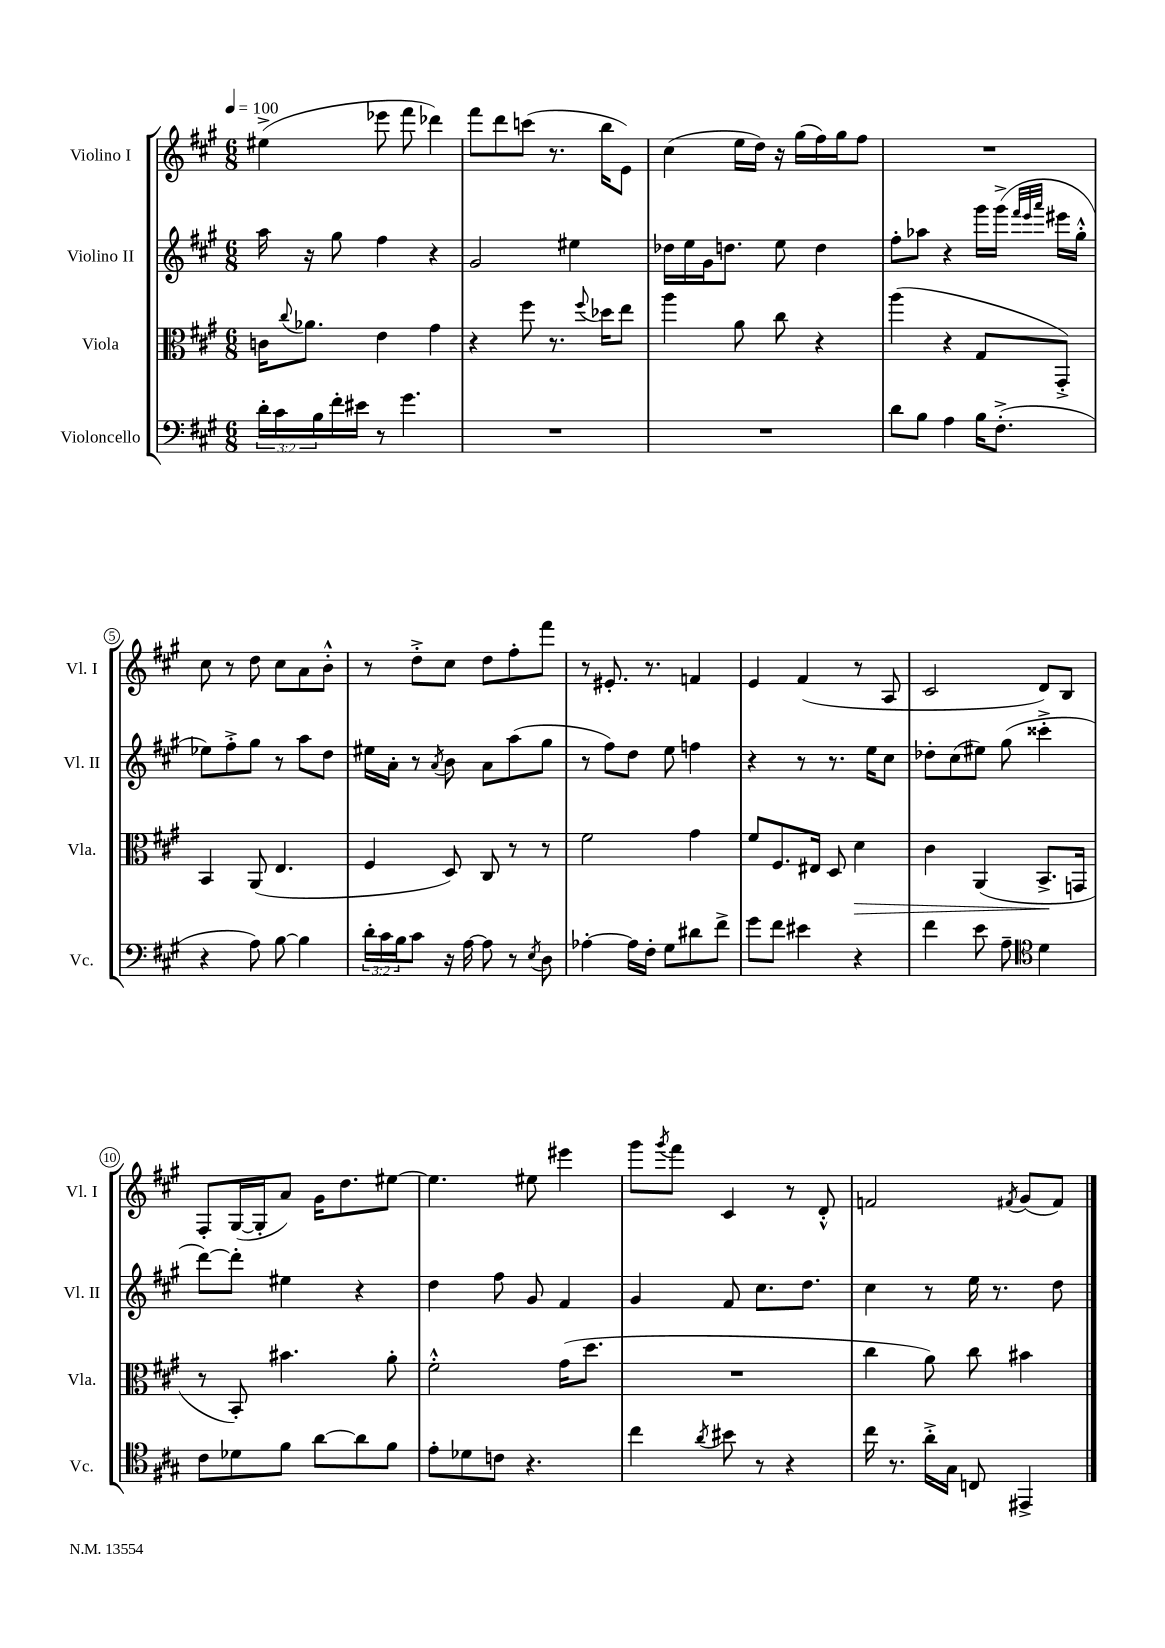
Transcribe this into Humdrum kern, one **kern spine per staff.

**kern	**kern	**kern	**kern
*staff4	*staff3	*staff2	*staff1
*clefF4	*clefC3	*clefG2	*clefG2
*k[f#c#g#]	*k[f#c#g#]	*k[f#c#g#]	*k[f#c#g#]
*M6/8	*M6/8	*M6/8	*M6/8
*MM100	*MM100	*MM100	*MM100
24d'\LL	16c\LK	16aa\	(4ee#^\
24c#\	.	.	.
.	8qqcc#/	.	.
.	8.a-\J	16r	.
24B\	.	.	.
16f#'\	.	8gg#\	.
16e#\JJ	.	.	.
8r	4e\	4ff#\	8eee-\
4.g#\	.	.	8fff#\
.	4g#\	4r	4ddd-\)
=	=	=	=
2.r	4r	2g#/	8fff#\L
.	.	.	8ddd\
.	8ff#\	.	(8ccc\J
.	8.r	.	8.r
.	.	4ee#\	.
.	8qqff#/	.	.
.	16dd-\LK	.	16bb\LK
.	8ee\J	.	8e\J)
=	=	=	=
2.r	4aa\	16dd-\LL	(4cc#\
.	.	16ee\	.
.	.	16g#\J	.
.	.	8.dd\J	.
.	8a\	.	16ee\LL
.	.	.	16dd\JJ)
.	8cc#\	8ee\	16r
.	.	.	(16gg#\LL
.	4r	4dd\	16ff#\)
.	.	.	16gg#\J
.	.	.	8ff#\J
=	=	=	=
8d\L	(4aa\	8ff#'\L	2.r
8B\J	.	8aa-\J	.
4A\	4r	4r	.
16B\LK	8G#/L	16ggg#\LL	.
(8.F#'^\J	.	(16ggg#^\JJ	.
.	.	32qqfff#/LLL	.
.	.	32qqeee/	.
.	.	32qqaaa/JJJ	.
.	8GG#'^/J)	16eee#\LL	.
.	.	16gg#'^^\JJ	.
=	=	=	=
4r	4BB/	8ee-\L)	8cc#\
.	.	8ff#'^\	8r
8A\)	(8AA/	8gg#\J	8dd\
[8B\	4.E/	8r	8cc#\L
4B\]	.	8aa\L	8a\
.	.	8dd\J	8b'^^\J
=	=	=	=
24d'\LL	4F#/	16ee#\LL	8r
24c#\	.	.	.
.	.	16a'\JJ	.
24B\J	.	.	.
8c#\J	.	8r	8dd'^\L
.	.	8qa/	.
16r	8D/)	8b\	8cc#\J
[16A\	.	.	.
8A\]	8C#/	8a\L	8dd\L
8r	8r	(8aa\	8ff#'\
8qE/	.	.	.
8D\	8r	8gg#\J	8fff#\J
=	=	=	=
[4A-'\	2f#\	8r	8r
.	.	8ff#\L)	8.e#'/
16A-\]LL	.	8dd\J	.
16F#'\JJ	.	.	8.r
8G#\L	.	8ee\	.
8d#\	4g#\	4ff\	4f/
8f#^\J	.	.	.
=	=	=	=
8g#\L	8f#/L	4r	4e/
8f#\J	8.F#/	.	.
4e#\	.	8r	(4f#/
.	16E#/Jk	.	.
.	8D/	8.r	.
4r	4d\	.	8r
.	.	16ee\LK	.
.	.	8cc#\J	8A/
=	=	=	=
4f#\	4c#\	8dd-'\L	2c#/
.	.	(8cc#\	.
8e\	(4AA/	8ee#\J)	.
8A~\	.	(8gg#\	.
*clefC4	*	*	*
4d\	8.BB^/L	4ccc##'^\	8d/L)
.	.	.	8B/J
.	16GG/Jk	.	.
=	=	=	=
8c#\L	8r	[8ddd\L)	8F#'/L
8d-\	8BB'/)	8ddd'\]J	([16G#/L
.	.	.	16G#'/]J
8f#\J	4.b#\	4ee#\	8a/J)
[8a\L	.	.	16g#\LK
.	.	.	8.dd\
8a\]	.	4r	.
8f#\J	8a'\	.	[8ee#\J
=	=	=	=
8e'\L	2f#'^^\	4dd\	4.ee#\]
8d-\	.	.	.
8c\J	.	8ff#\	.
4.r	.	8g#/	8ee#\
.	(16g#\LK	4f#/	4eee#\
.	8.dd\J	.	.
=	=	=	=
4cc#\	2.r	4g#/	8ggg#\L
.	.	.	8qggg#/
.	.	.	8fff#\J
8qa/	.	.	.
8b#\	.	8f#/	4c#/
8r	.	8.cc#\L	.
4r	.	.	8r
.	.	8.dd\J	.
.	.	.	8d'^^/
=	=	=	=
16cc#\	4cc#\	4cc#\	2f/
8.r	.	.	.
16a'^\LL	8a\)	8r	.
16G#\JJ	.	.	.
8C/	8cc#\	16ee\	.
.	.	8.r	.
.	.	.	8qf#/
4EE#^/	4b#\	.	(8g#/L
.	.	8dd\	8f#/J)
==	==	==	==
*-	*-	*-	*-
